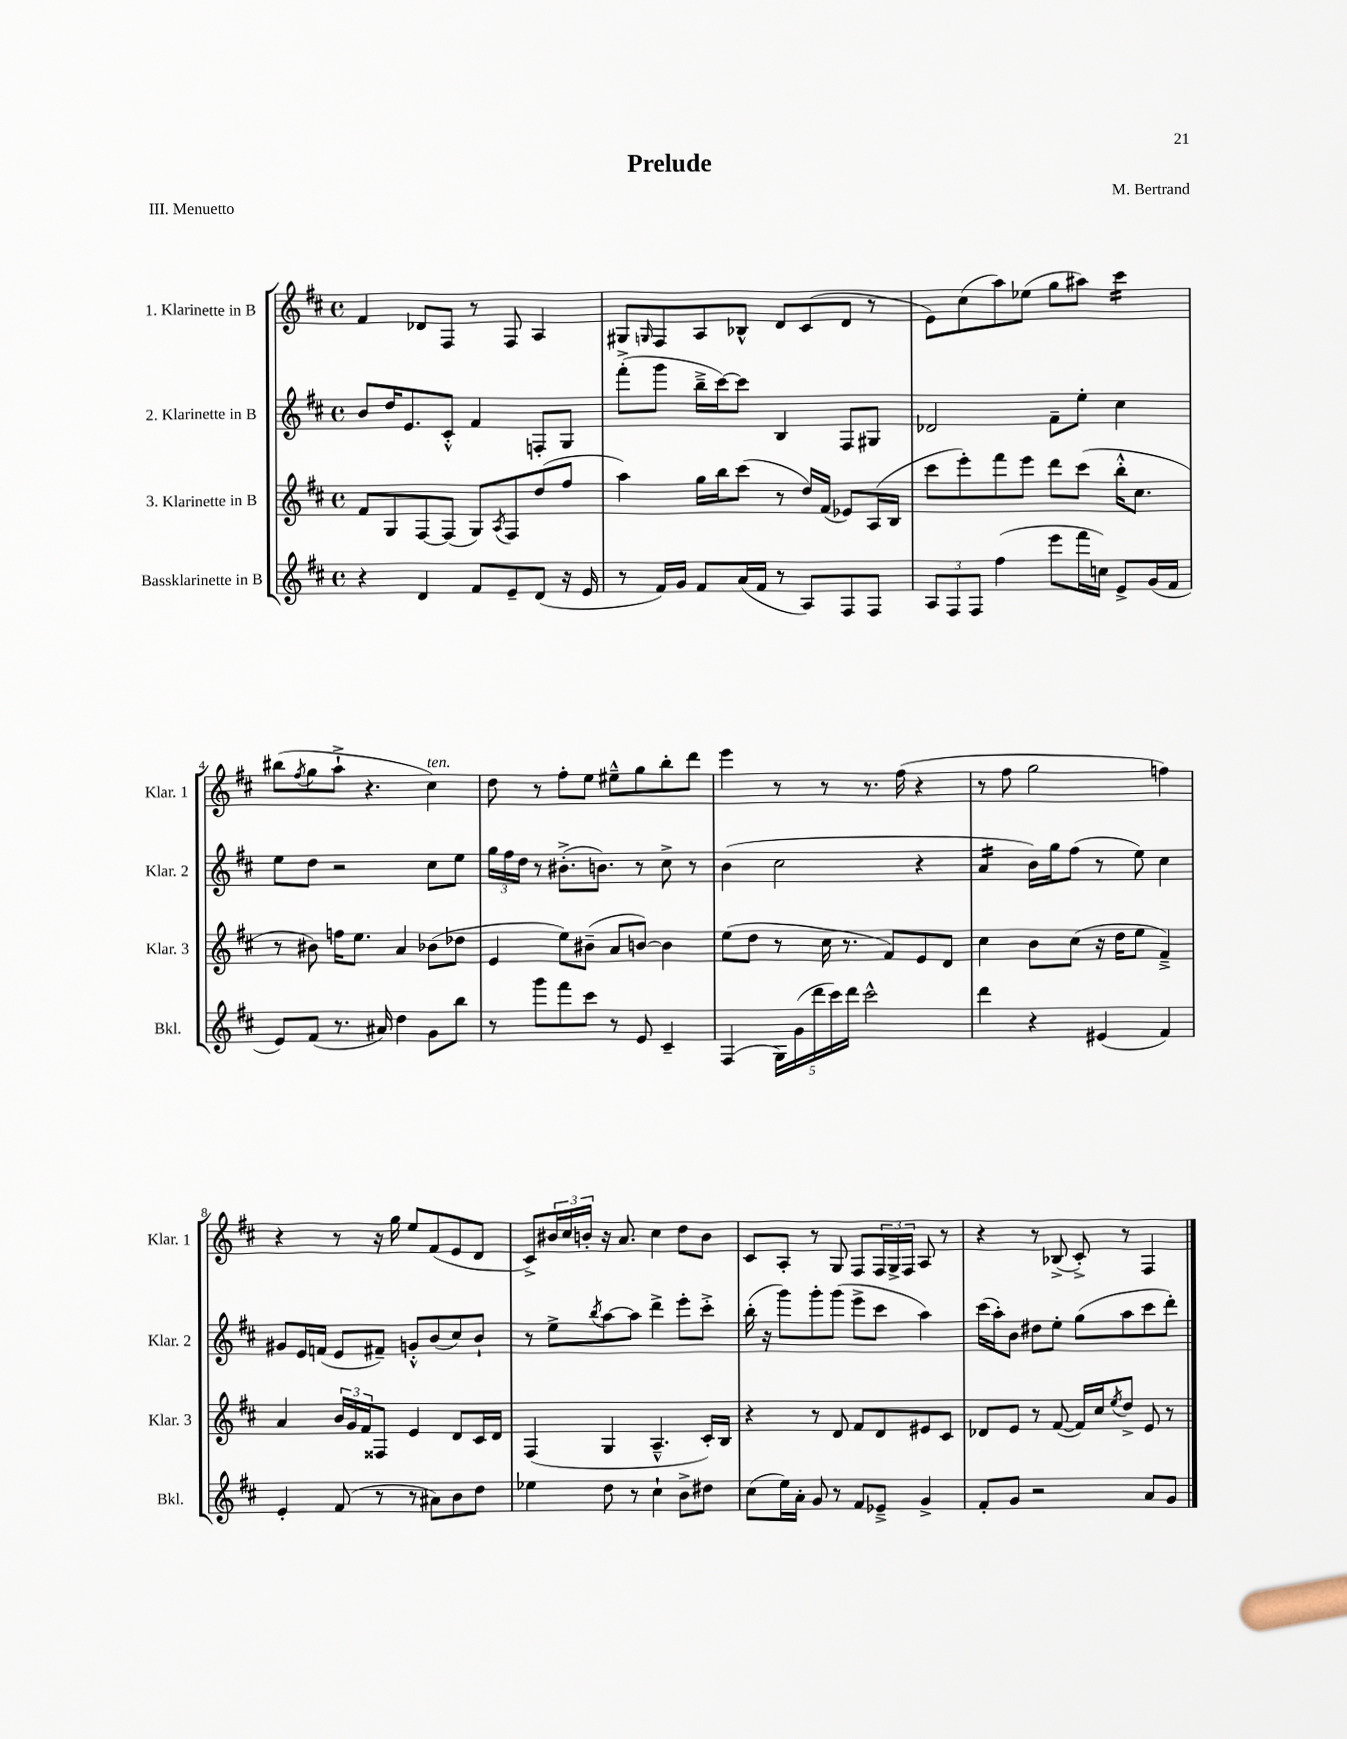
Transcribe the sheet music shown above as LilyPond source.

\header { title = "Prelude" composer = "M. Bertrand" piece = "III. Menuetto" }
<<
\new StaffGroup <<
\new Staff = "s0" \with { instrumentName = "1. Klarinette in B" shortInstrumentName = "Klar. 1" } {
    \clef treble \key d \major \defaultTimeSignature \time 4/4
    fis'4 des'8 fis8 r8 fis8 a4 |
    gis8 \grace { g16 } fis8 a8 bes8-^ d'8 cis'8( d'8 r8 |
    e'8) cis''8( a''8) ees''8( g''8 ais''8) cis'''4:16 |
    bis''8( \acciaccatura { fis''8 } g''8 a''8-!-> r4. cis''4^\markup { \italic "ten." }) |
    d''8 r8 fis''8-. e''8 eis''8---^ g''8 b''8-. d'''8 |
    e'''4 r8 r8 r8. fis''16( r4 |
    r8 fis''8 g''2 f''4) |
    r4 r8 r16 g''16 e''8 fis'8( e'8 d'8 |
    cis'8->) \tuplet 3/2 { bis'16 cis''16 b'16-. } r16 a'8. cis''4 d''8 b'8 |
    cis'8 a8-. r8 g8 fis8 \tuplet 3/2 { fis16 g16-> fis16 } a8 r8 |
    r4 r8 bes8->( cis'8-.->) r8 fis4 \bar "|." |
}
\new Staff = "s1" \with { instrumentName = "2. Klarinette in B" shortInstrumentName = "Klar. 2" } {
    \clef treble \key d \major \defaultTimeSignature \time 4/4
    b'8 d''16 e'8. cis'8-.-^ fis'4 f8-. g8 |
    fis'''8-.->( g'''8 b''16---> cis'''16~) cis'''8 b4 fis8 gis8 |
    des'2 fis'8-- e''8-. cis''4 |
    e''8 d''8 r2 cis''8 e''8 |
    \tuplet 3/2 { g''16 fis''16 d''16 } r8 bis'8.-.->( b'8.) r8 cis''8-> r8 |
    b'4( cis''2 r4 |
    a'4:16 b'16) g''16 fis''8( r8 e''8) cis''4 |
    gis'8 e'16 f'16( e'8 fis'8--) g'8-.-^ b'8( cis''8) b'8-! |
    r8 e''8-> \acciaccatura { b''8 } a''8~ a''8 d'''4-> e'''8-. cis'''8-.-> |
    b''16-.( r16 g'''8) g'''8-. g'''8( e'''8-> cis'''8 a''4) |
    cis'''16( a''16-.) b'8 dis''8 e''8-. g''8( a''8 cis'''8 d'''8-.) \bar "|." |
}
\new Staff = "s2" \with { instrumentName = "3. Klarinette in B" shortInstrumentName = "Klar. 3" } {
    \clef treble \key d \major \defaultTimeSignature \time 4/4
    fis'8 g8 fis8~ fis8( g8) \acciaccatura { a8 } fis8 d''8( fis''8 |
    a''4) g''16 b''16 cis'''8( r8 d''16) fis'16( ees'8) a16( b16 |
    cis'''8 e'''8-.) fis'''8 e'''8 d'''8 cis'''8( b''16-.-^ cis''8. |
    r8 bis'8) f''16 e''8. a'4 bes'8( des''8 |
    e'4 e''8) bis'8--( a'8 b'8~) b'4 |
    e''8( d''8 r8 cis''16 r8. fis'8) e'8 d'8 |
    cis''4 b'8 cis''8( r16 d''16 e''8 fis'4--->) |
    a'4 \tuplet 3/2 { b'16 g'16 fis'16 } fisis8 e'4 d'8 cis'16 d'16 |
    fis4( g4 a4.---^ cis'16-.) b16 |
    r4 r8 d'8 fis'8 d'8 eis'8 cis'8 |
    des'8 e'8 r8 fis'8~( fis'16) cis''16 \acciaccatura { e''8 } d''8-> e'8 r8 \bar "|." |
}
\new Staff = "s3" \with { instrumentName = "Bassklarinette in B" shortInstrumentName = "Bkl." } {
    \clef treble \key d \major \defaultTimeSignature \time 4/4
    r4 d'4 fis'8 e'8-- d'8( r16 e'16 |
    r8 fis'16) g'16 fis'8 a'16( fis'16 r8 a8) fis8 fis8 |
    \tuplet 3/2 { a8 fis8 fis8 } fis''4( e'''8 fis'''16 c''16) e'8-> g'16( fis'16 |
    e'8) fis'8( r8. ais'16) d''4 g'8 b''8 |
    r8 g'''8 fis'''8 cis'''8 r8 e'8 cis'4-- |
    fis4( \tuplet 5/4 { g16) g'16( d'''16 cis'''16) d'''16 } cis'''2-^ |
    d'''4 r4 eis'4( fis'4) |
    e'4-. fis'8( r8 r8 ais'8) b'8 d''8 |
    ees''4 d''8 r8 cis''4-! b'8-> dis''8 |
    cis''8( e''16) a'16-. g'8 r8 fis'8 ees'8---> g'4-> |
    fis'8-. g'8 r2 a'8 g'8 \bar "|." |
}
>>
>>
